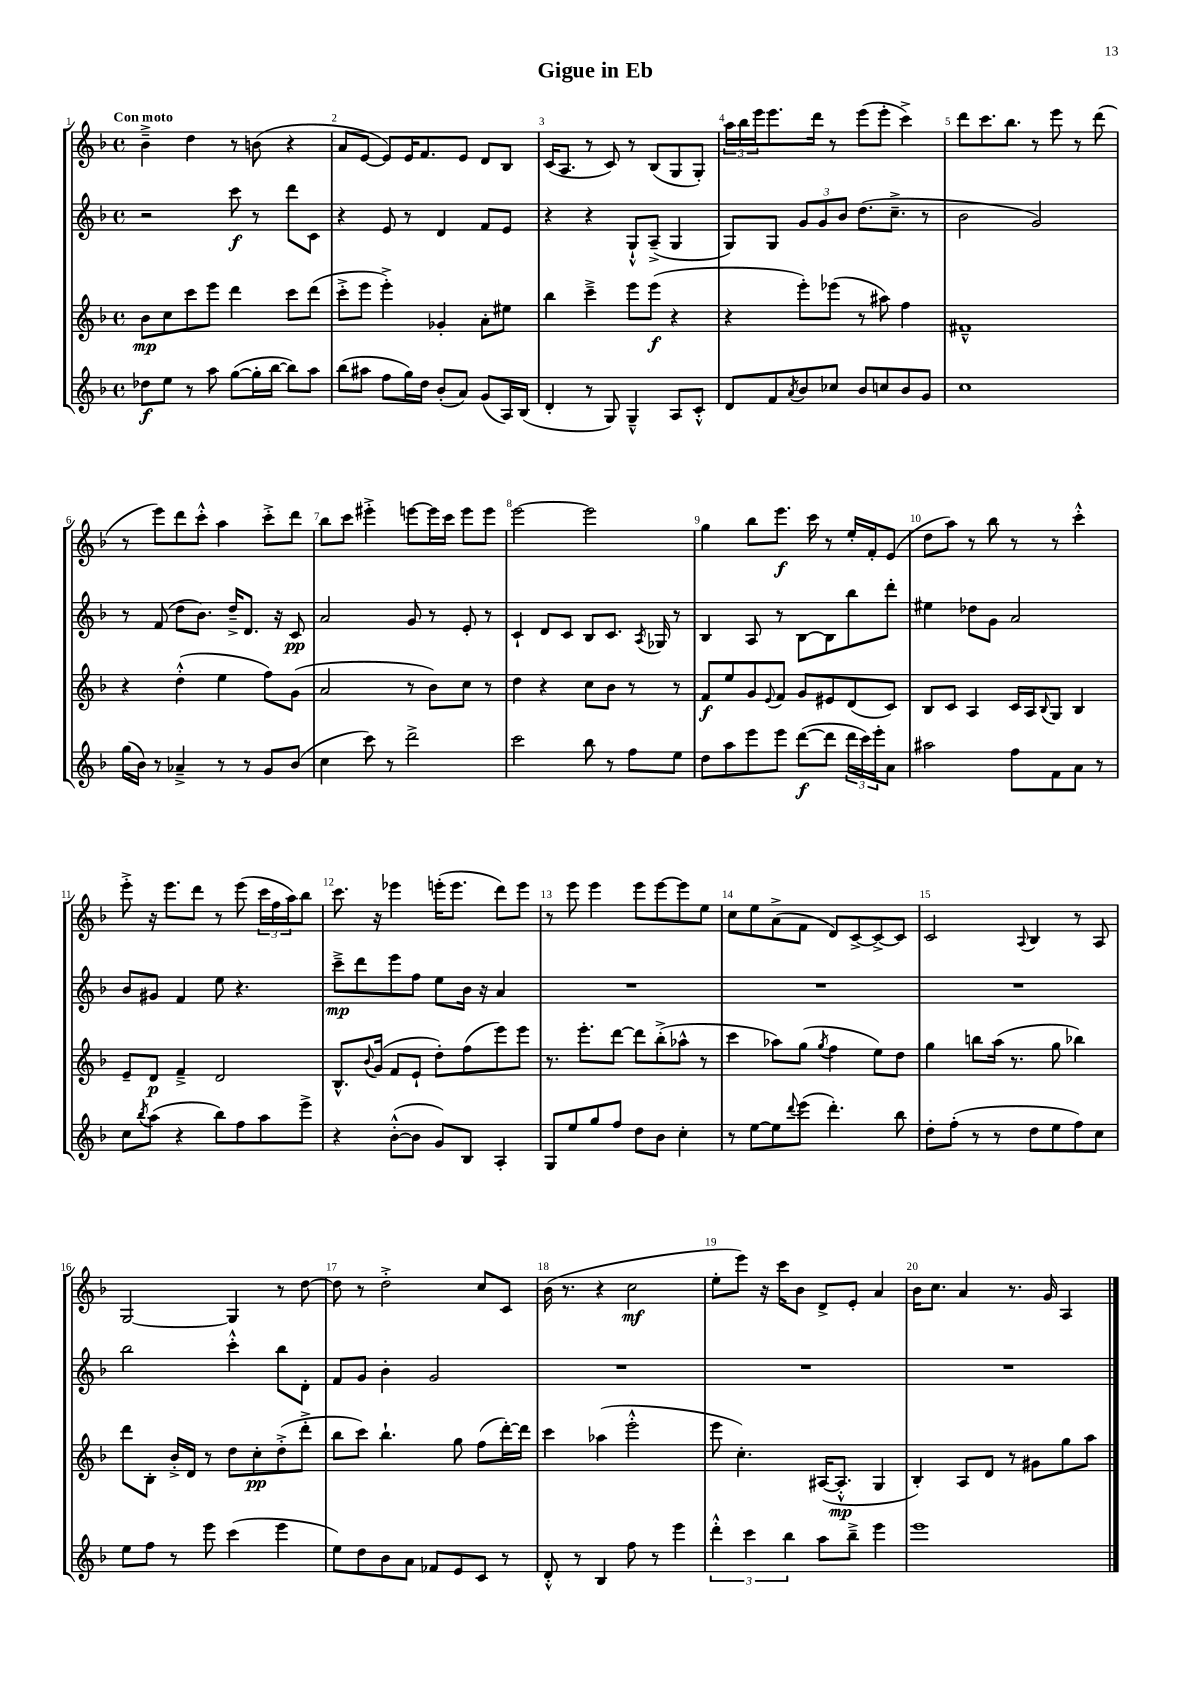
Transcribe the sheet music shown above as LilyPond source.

\header { title = "Gigue in Eb" }
<<
\new StaffGroup <<
\new Staff = "s0" {
    \clef treble \key f \major \defaultTimeSignature \time 4/4 \tempo "Con moto"
    bes'4---> d''4 r8 b'8( r4 |
    a'8 e'8~ e'8) e'16 f'8. e'8 d'8 bes8 |
    c'16( a8. r8 c'8) r8 bes8( g8 g8-.) |
    \tuplet 3/2 { a''16 bes''16 e'''16 } e'''8. d'''16 r8 e'''8( e'''8-. c'''4->) |
    d'''8 c'''8. bes''8. r8 e'''8 r8 d'''8( |
    r8 e'''8) d'''8 c'''8-.-^ a''4 c'''8-.-> d'''8 |
    bes''8 c'''8 eis'''4-.-> e'''8~ e'''16 c'''16 e'''8 e'''8 |
    e'''2~ e'''2 |
    g''4 bes''8 e'''8.\f c'''16 r8 e''16-. f'16-. e'8( |
    d''8 a''8) r8 bes''8 r8 r8 c'''4-.-^ |
    e'''8-.-> r16 e'''8. d'''8 r8 e'''8( \tuplet 3/2 { c'''16 f''16 a''16) } bes''8 |
    c'''8. r16 ees'''4 e'''16-.( e'''8. d'''8) e'''8 |
    r8 e'''8 e'''4 e'''8 e'''8~ e'''8 e''8 |
    c''8 e''8 a'8->( f'8 d'8) c'8~-> c'8~-> c'8 |
    c'2 \appoggiatura { a8 } bes4 r8 a8 |
    g2~ g4 r8 d''8~ |
    d''8 r8 d''2-.-> c''8 c'8 |
    bes'16( r8. r4 c''2\mf |
    e''8-. e'''8) r16 c'''16 bes'8 d'8-> e'8-. a'4 |
    bes'16 c''8. a'4 r8. g'16 a4 \bar "|." |
}
\new Staff = "s1" {
    \clef treble \key f \major \defaultTimeSignature \time 4/4
    r2 c'''8\f r8 d'''8 c'8 |
    r4 e'8 r8 d'4 f'8 e'8 |
    r4 r4 g8-!-^ a8--->( g4 |
    g8) g8 \tuplet 3/2 { g'8 g'8 bes'8 } d''8.( c''8.---> r8 |
    bes'2 g'2) |
    r8 f'8( d''8 bes'8.) d''16---> d'8. r16 c'8\pp |
    a'2 g'8 r8 e'8-. r8 |
    c'4-! d'8 c'8 bes8 c'8. \acciaccatura { a8 } ges16 r8 |
    bes4 a8 r8 bes8~ bes8 bes''8 d'''8-. |
    eis''4 des''8 g'8 a'2 |
    bes'8 gis'8 f'4 e''8 r4. |
    c'''8--->\mp d'''8 e'''8 f''8 e''8 bes'16 r16 a'4 |
    R1 |
    R1 |
    R1 |
    bes''2 c'''4-.-^ bes''8 d'8-. |
    f'8 g'8 bes'4-. g'2 |
    R1 |
    R1 |
    R1 \bar "|." |
}
\new Staff = "s2" {
    \clef treble \key f \major \defaultTimeSignature \time 4/4
    bes'8\mp c''8 c'''8 e'''8 d'''4 c'''8 d'''8( |
    c'''8-.-> e'''8 e'''4-.->) ges'4-. a'8-. eis''8 |
    bes''4 c'''4---> e'''8 e'''8\f( r4 |
    r4 e'''8-.) ees'''8( r8 ais''8) f''4 |
    fis'1---^ |
    r4 d''4-.-^( e''4 f''8) g'8( |
    a'2 r8 bes'8) c''8 r8 |
    d''4 r4 c''8 bes'8 r8 r8 |
    f'8\f e''8 g'8 \appoggiatura { e'8 } f'8 g'8 eis'8 d'8( c'8) |
    bes8 c'8 a4 c'16 a16 \appoggiatura { bes8 } g8 bes4 |
    e'8-- d'8\p f'4---> d'2 |
    bes8.-^ \appoggiatura { bes'8 } g'16( f'8 e'8-! d''8-.) f''8( e'''8) e'''8 |
    r8. e'''8.-. d'''8~ d'''8 bes''8-.->( aes''8-^ r8 |
    c'''4 aes''8) g''8( \acciaccatura { g''8 } f''4 e''8) d''8 |
    g''4 b''8 a''16( r8. g''8 bes''4) |
    d'''8 bes8-. bes'16-.-> d'16 r8 d''8 c''8-.\pp d''8-.->( d'''8-.-> |
    bes''8 c'''8) bes''4.-! g''8 f''8( d'''16~-.) d'''16 |
    c'''4 aes''4( e'''2-.-^ |
    e'''8 c''4.-.) ais16~( ais8.-.-^\mp g4 |
    bes4-.) a8 d'8 r8 gis'8 g''8 a''8 \bar "|." |
}
\new Staff = "s3" {
    \clef treble \key f \major \defaultTimeSignature \time 4/4
    des''8\f e''8 r8 a''8 g''8~( g''16-. bes''16~ bes''8) a''8 |
    bes''8( ais''8 f''8 g''16) d''16 bes'8-.( a'8) g'8( a16) bes16( |
    d'4-. r8 g8) g4---^ a8 c'8-.-^ |
    d'8 f'8 \acciaccatura { a'8 } bes'8 ces''8 bes'8 c''8 bes'8 g'8 |
    c''1 |
    g''16( bes'16) r8 aes'4---> r8 r8 g'8 bes'8( |
    c''4 c'''8) r8 d'''2-> |
    c'''2 bes''8 r8 f''8 e''8 |
    d''8 a''8 e'''8 e'''8 d'''8~\f( d'''8 \tuplet 3/2 { d'''16 c'''16) e'''16-. } a'8 |
    ais''2 f''8 f'8 a'8 r8 |
    c''8 \acciaccatura { bes''8 } a''8( r4 bes''8) f''8 a''8 e'''8-> |
    r4 bes'8~-.-^( bes'8 g'8) bes8 a4-. |
    g8 e''8 g''8 f''8 d''8 bes'8 c''4-. |
    r8 e''8~ e''8 \appoggiatura { d'''8 } e'''8( d'''4.-.) bes''8 |
    d''8-. f''8-.( r8 r8 d''8 e''8 f''8) c''8 |
    e''8 f''8 r8 e'''8 c'''4( e'''4 |
    e''8) d''8 bes'8 a'8 fes'8 e'8 c'8 r8 |
    d'8-.-^ r8 bes4 f''8 r8 e'''4 |
    \tuplet 3/2 { d'''4-.-^ c'''4 bes''4 } a''8 bes''8---> e'''4 |
    e'''1 \bar "|." |
}
>>
>>
\layout { \context { \Score \override BarNumber.break-visibility = ##(#f #t #t) barNumberVisibility = #all-bar-numbers-visible } }
